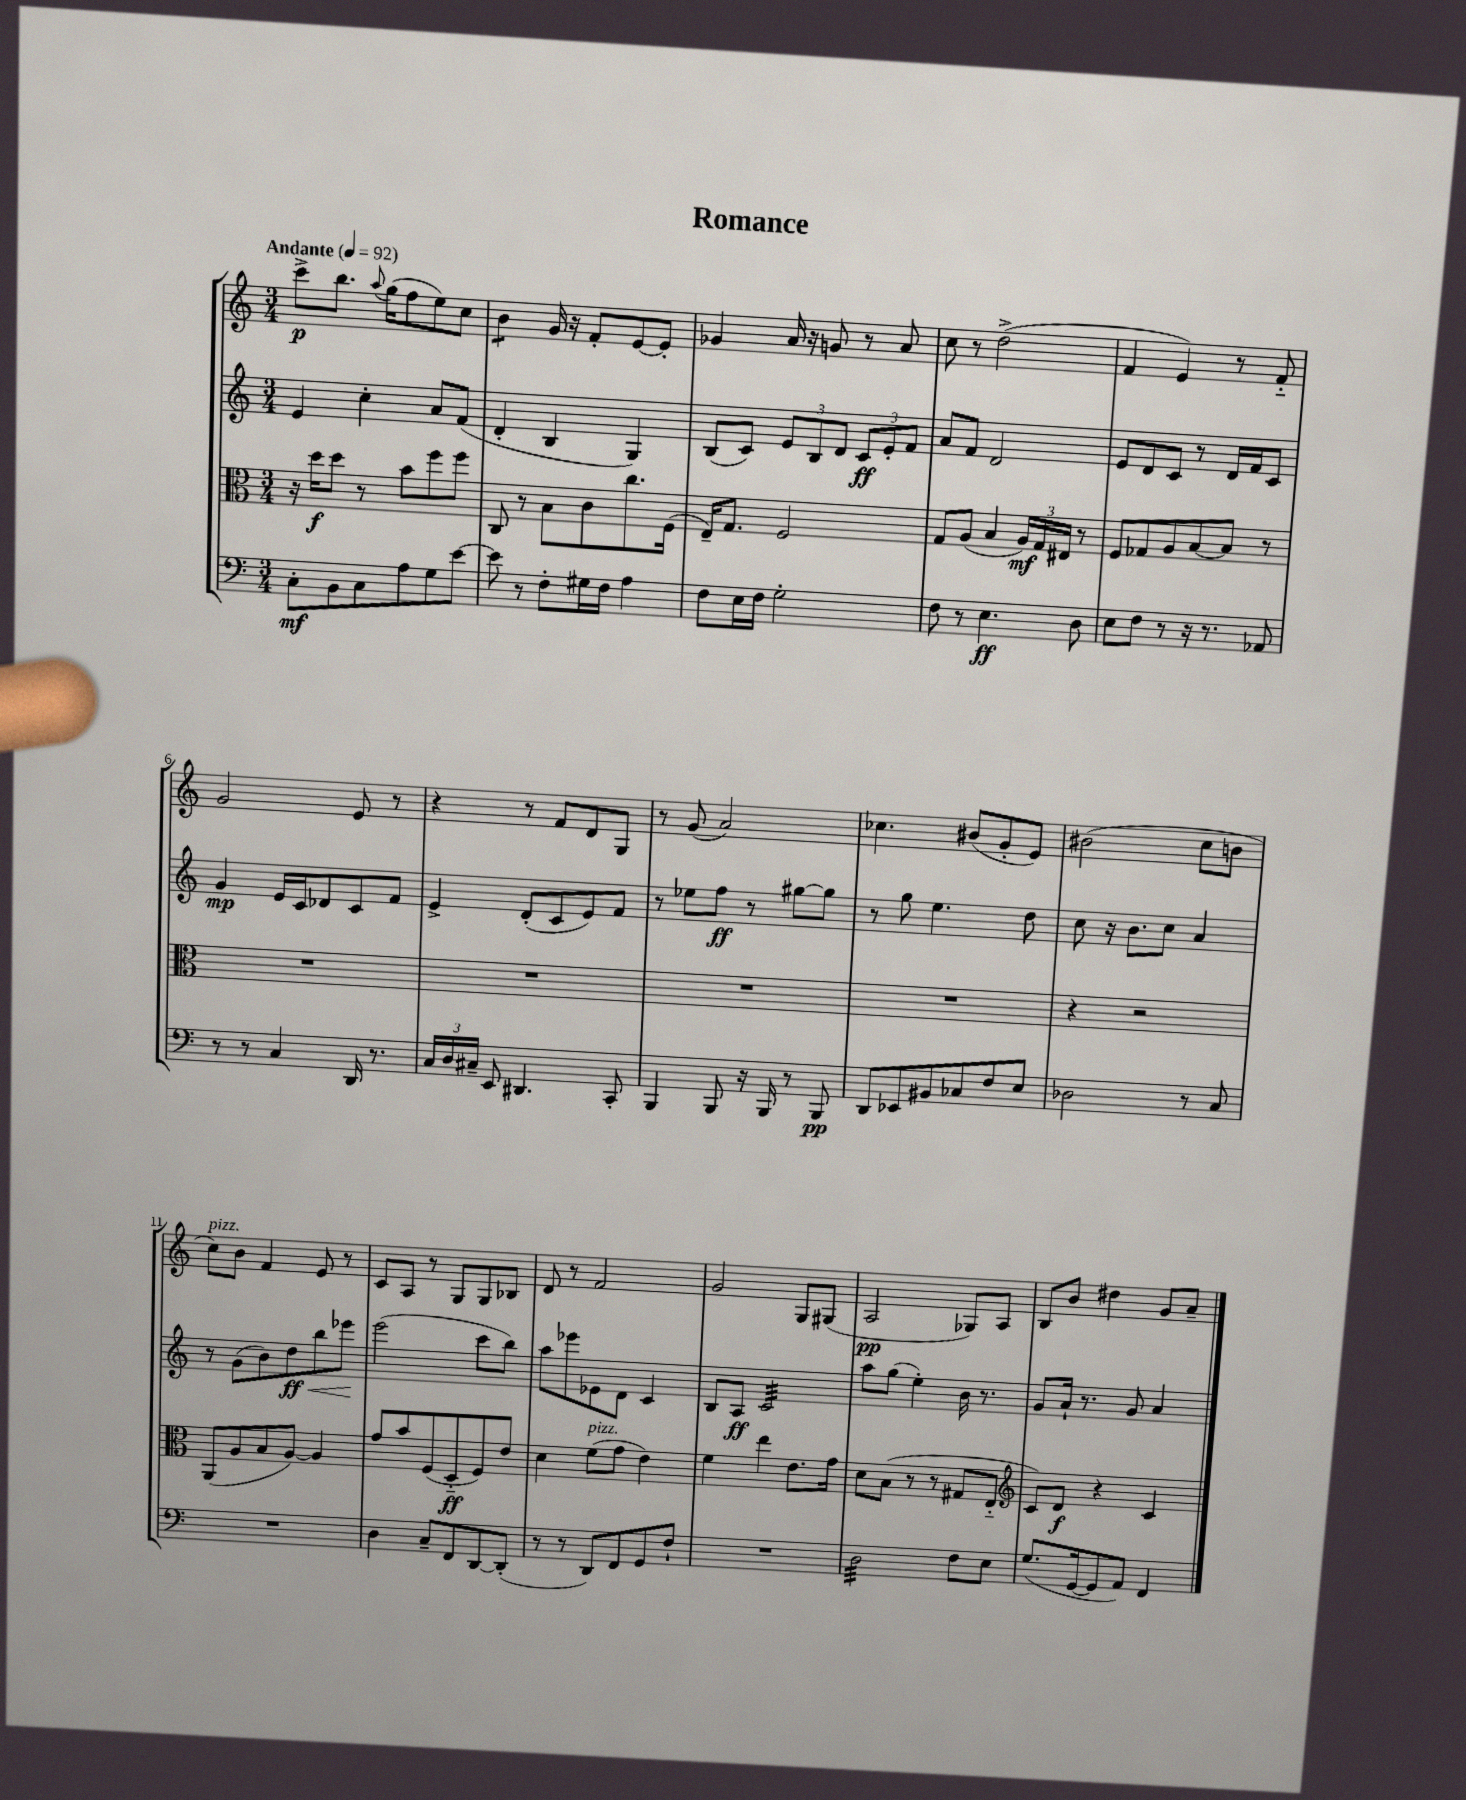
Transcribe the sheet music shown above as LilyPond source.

\header { title = "Romance" }
<<
\new StaffGroup <<
\new Staff = "s0" {
    \clef treble \key c \major \numericTimeSignature \time 3/4 \tempo "Andante" 4 = 92
    \autoBeamOff c'''8[->\p b''8.] \appoggiatura { a''8 } g''16[( f''8 e''8) c''8] |
    b'4:8 g'16 r16 f'8[-. e'8~ e'8]-. |
    ges'4 a'16 r16 g'8 r8 a'8 |
    c''8 r8 d''2->( |
    f'4 e'4) r8 f'8-_ |
    g'2 e'8 r8 |
    r4 r8 f'8[ d'8 g8] |
    r8 g'8( a'2) |
    ces''4. bis'8[( g'8-. e'8]) |
    bis'2( c''8[ b'8] |
    c''8[^\markup { \italic "pizz." }) b'8] f'4 e'8 r8 |
    c'8[ a8] r8 g8[ g8 bes8] |
    d'8 r8 f'2 |
    g'2 g8[ gis8]( |
    a2\pp ges8[) a8] |
    b8[ b'8] dis''4 g'8[ a'8]-- \bar "|." |
}
\new Staff = "s1" {
    \clef treble \key c \major \numericTimeSignature \time 3/4
    \autoBeamOff e'4 c''4-. a'8[ f'8]( |
    d'4-. b4 g4) |
    b8[( c'8]) \tuplet 3/2 { e'8[ b8 d'8] } \tuplet 3/2 { c'8[\ff e'8-. f'8] } |
    a'8[ f'8] d'2 |
    e'8[ d'8 c'8] r8 d'16[ f'16 c'8] |
    g'4\mp e'16[ c'16 des'8 c'8 f'8] |
    e'4-> d'8[-.( c'8 e'8) f'8] |
    r8 ees''8[ f''8]\ff r8 gis''8[~ gis''8] |
    r8 g''8 e''4. d''8 |
    c''8 r16 b'8.[ c''8] a'4 |
    r8 g'8[( b'8) d''8\ff\< b''8 ees'''8]\! |
    e'''2( c'''8[ b''8]) |
    a''8[ ees'''8 ees'8 d'8] c'4 |
    b8[ a8]\ff c'2:32 |
    a''8[ g''8]( e''4-.) b'16 r8. |
    g'8[ a'16]-! r8. g'8 a'4 \bar "|." |
}
\new Staff = "s2" {
    \clef alto \key c \major \numericTimeSignature \time 3/4
    \autoBeamOff r16 d''16[\f d''8] r8 b'8[ f''8 f''8] |
    c8 r8 b8[ c'8 c''8. f16]( |
    e16[--) g8.] f2 |
    g8[ a8]( b4 \tuplet 3/2 { a16[\mf) g16 eis16] } r8 |
    f8[ ges8 a8 b8~ b8] r8 |
    R2. |
    R2. |
    R2. |
    R2. |
    r4 r2 |
    a,8[( a8 b8 a8]~) a4 |
    g'8[ b'8 f8( d8-_\ff f8) e'8] |
    d'4 f'8[^\markup { \italic "pizz." }( g'8] e'4) |
    f'4 e''4 e'8.[ g'16] |
    d'8[ b8]( r8 r8 gis8[ e8]-_ |
    \clef treble c'8[) d'8]\f r4 c'4 \bar "|." |
}
\new Staff = "s3" {
    \clef bass \key c \major \numericTimeSignature \time 3/4
    \autoBeamOff c8[-.\mf b,8 c8 a8 g8 e'8]~ |
    e'8 r8 f8[-. gis16 f16] a4 |
    f8[ e16 f16] g2-. |
    f8 r8 e4.\ff d8 |
    e8[ f8] r8 r16 r8. aes,8 |
    r8 r8 c4 d,16 r8. |
    \tuplet 3/2 { c16[ d16 cis16]-- } e,8 dis,4. c,8-. |
    b,,4 b,,8 r16 b,,16 r8 b,,8\pp |
    d,8[ ees,8 bis,8 ces8 f8 e8] |
    des2 r8 c8 |
    R2. |
    d4 c8[-- f,8 d,8~ d,8]-.( |
    r8 r8 d,8[) f,8 g,8 f8]-! |
    R2. |
    d2:32 f8[ e8] |
    g8.[( g,16~ g,8 a,8]) f,4 \bar "|." |
}
>>
>>
